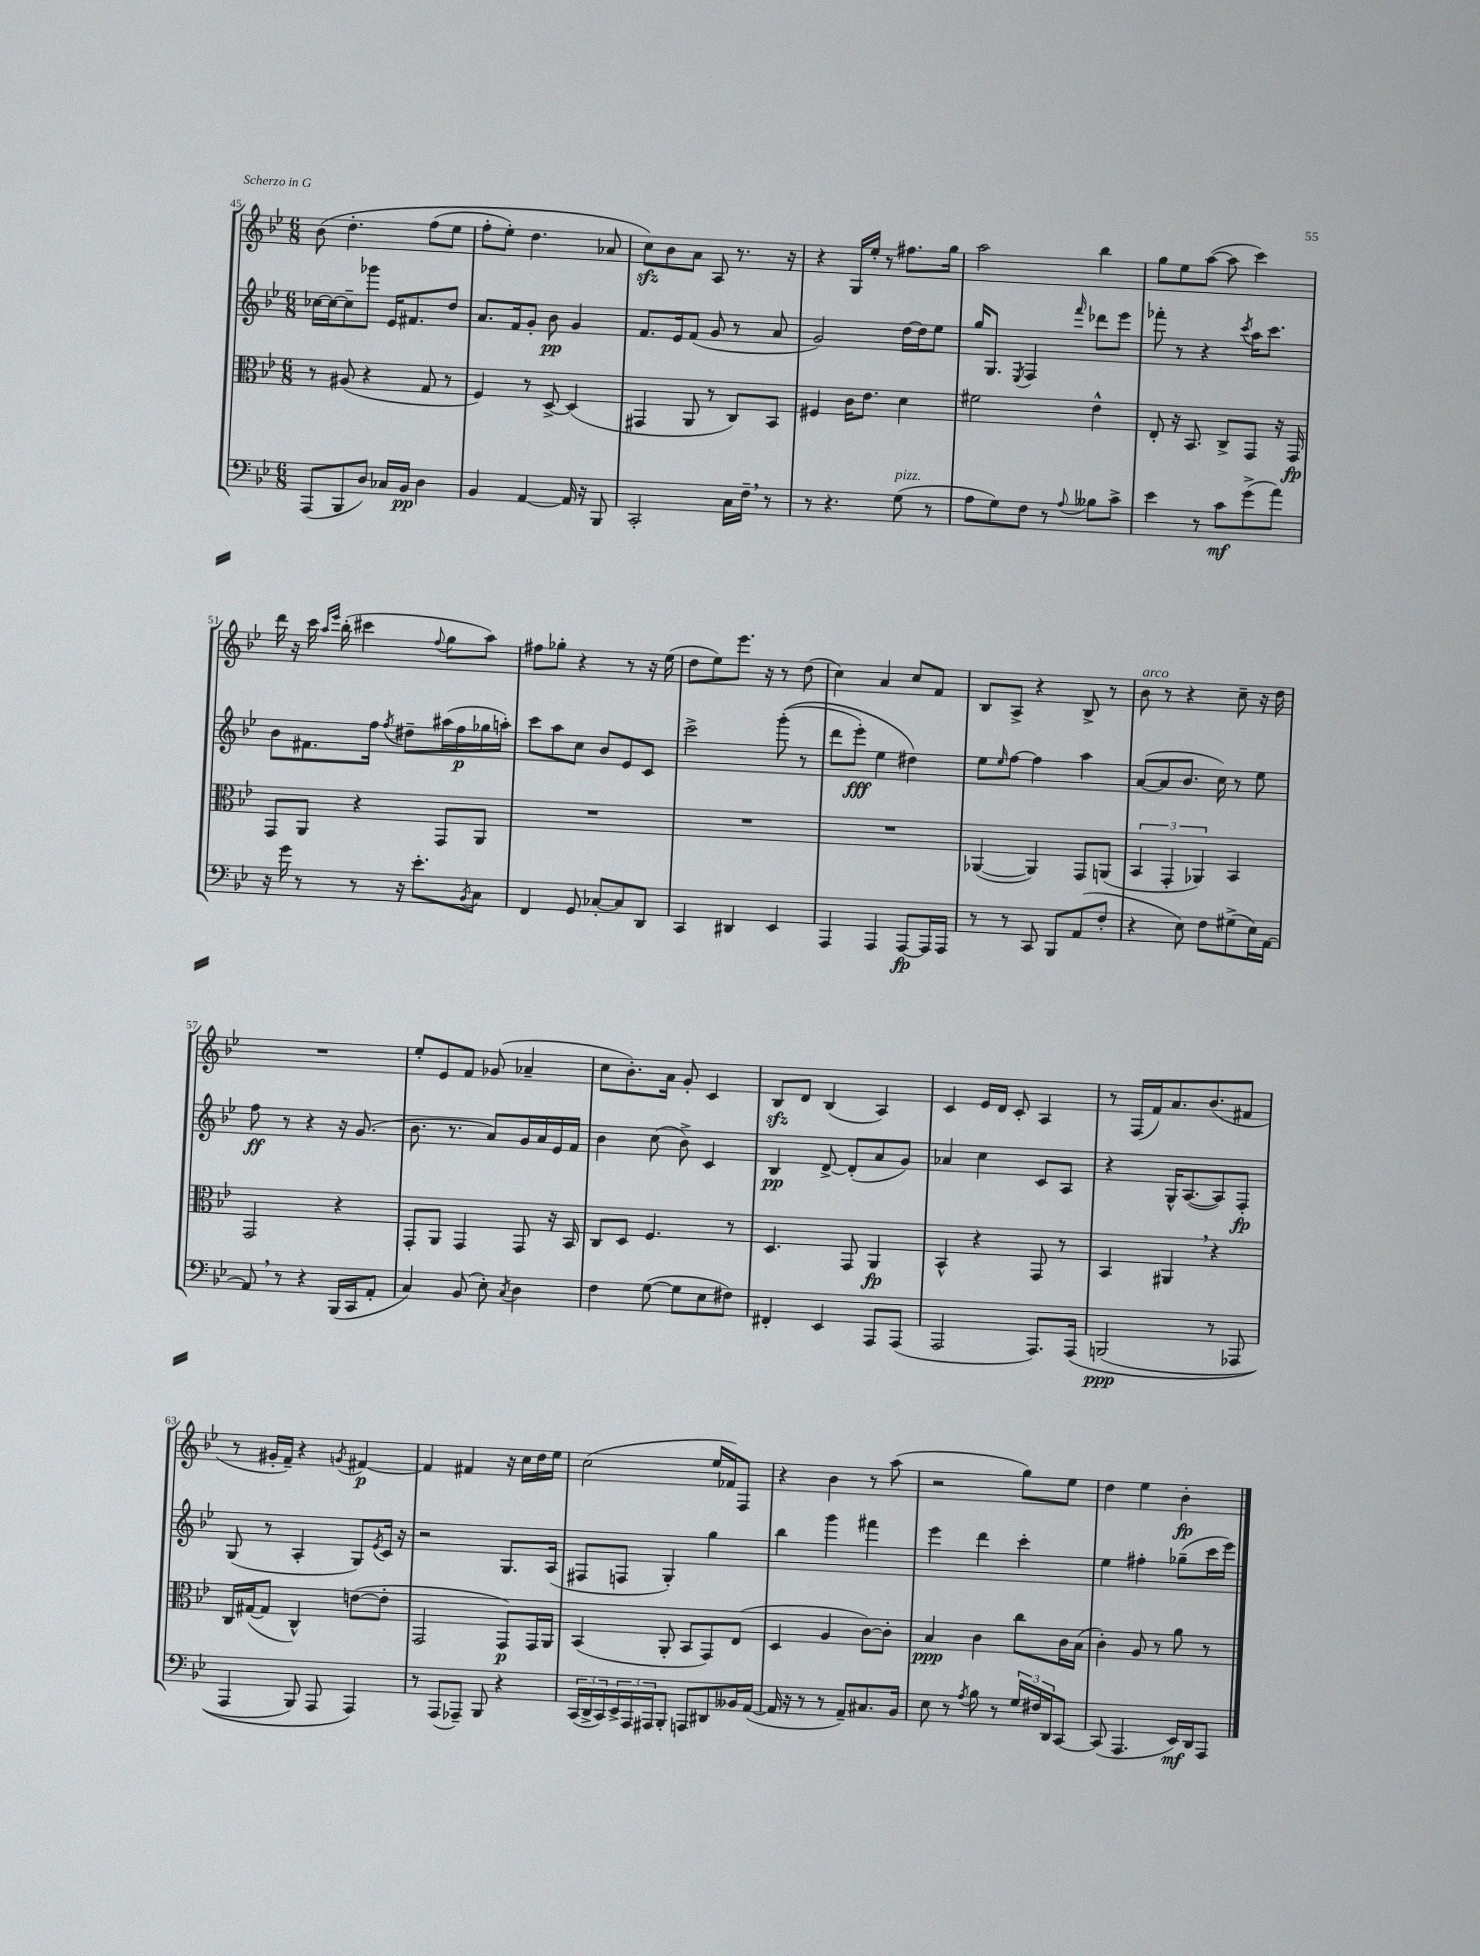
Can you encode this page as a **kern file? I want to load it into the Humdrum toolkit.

**kern	**kern	**kern	**kern
*staff4	*staff3	*staff2	*staff1
*clefF4	*clefC3	*clefG2	*clefG2
*k[b-e-]	*k[b-e-]	*k[b-e-]	*k[b-e-]
*M6/8	*M6/8	*M6/8	*M6/8
(8AAA	8r	[16cc-	&(8b-
.	.	16cc-_	.
8BBB-	(8A#	8cc-~]	4.dd'
8D)	4r	8ggg-	.
16C-	.	16e-	.
16BB-	.	8.f#	.
4D	8G	.	(8ff
.	8r	8dd	8ee-
=	=	=	=
4BB-	4F)	8.a	8ff'
.	.	.	8ee-')
.	.	16f	.
[4AA	8r	8g'	4.dd
.	[8D^	8b-	.
16AA]	(4D]	4g	.
16r	.	.	.
8BBB-	.	.	8a-
=	=	=	=
2CC'	4GG#	8.f	8cc&)
.	.	.	8b-
.	.	16e-	.
.	8AA	(8f	8a
.	8r	8g	8A
16C	8C)	8r	8.r
16F~	.	.	.
8r	8BB-	8a	.
.	.	.	16r
=	=	=	=
8r	4F#	2g)	4r
4.r	.	.	.
.	16c	.	16G
.	8.e-	.	16ee-'
.	.	.	8r
(8G	4d	[16dd	8.ff#
.	.	16dd]	.
8r	.	8ee-	.
.	.	.	16gg
=	=	=	=
8A	2f#	16gg	2aa
.	.	8.G	.
8G)	.	.	.
.	.	8qE-	.
8F	.	4F	.
8r	.	.	.
8qqA	.	16qqfff	.
8B--	4e-^^	8ddd-	4bb-
8c^	.	8eee-	.
=	=	=	=
4e-	8E-'	8fff-'	8gg
.	16r	8r	8ee-
.	8.BB-	.	.
8r	.	4r	([8aa
8c	8C^	.	8aa]
.	.	8qccc	.
(8g^	8GG	16aa	4ccc)
.	.	8.ccc	.
8a)	16r	.	.
.	16GG	.	.
=	=	=	=
16r	8GG	8b-	16ddd
16g	.	.	16r
8r	8AA	8.f#	16ccc
.	.	.	16qqaa
.	.	.	16qqeee-
.	.	.	(16bb-'
8r	4r	.	4ccc#
.	.	16ff	.
.	.	8qff	.
16r	.	8dd#~	.
8.e-'	.	.	.
.	.	.	8qqff
.	8GG	(16aa#	8gg
.	.	16ff	.
8qBB-	.	.	.
8C	8AA	16gg-	8aa)
.	.	16aa')	.
=	=	=	=
4FF	2.r	8ccc	8ff#
.	.	8aa	8gg-'
8GG	.	8cc	4r
[8C-'	.	8b-	.
8C-]	.	8e-	8r
8DD	.	8c	16r
.	.	.	(16ee-
=	=	=	=
4CC	2.r	2ccc^	8dd
.	.	.	8ee-)
4DD#	.	.	8.eee-
.	.	.	16r
4EE-	.	&((8ggg'	8r
.	.	8r	(8dd
=	=	=	=
4AAA	2.r	8ddd	4cc)
.	.	8eee-')	.
4AAA	.	4ee-	4a
[8AAA	.	4dd#&)	8cc
16AAA]	.	.	8f
16AAA	.	.	.
=	=	=	=
8r	([4AA-	8ee-	8B-
.	.	16qqee-	.
8r	.	[8ff	8A^
8CC	4AA-])	4ff]	4r
8BBB-	.	.	.
(8AA	8GG	4aa	8B-^
8F'	(8AA	.	8r
=	=	=	=
4r	6BB-	([8a	8b-
.	.	8a]	8r
.	6GG'	.	.
8E-)	.	8.b-	4r
.	6AA-)	.	.
8F	.	.	.
.	.	16cc)	.
(8G#^	4BB-	8r	8cc~
16E-)	.	8ee-	16r
[16AA	.	.	16dd
=	=	=	=
8AA]	2GG	8ff	2.r
8r	.	8r	.
4r	.	4r	.
(16BBB-	4r	16r	.
16CC	.	(8.g	.
8AA'	.	.	.
=	=	=	=
4C)	8GG'	8.b-	8ee-'
.	8AA	.	8e-
.	.	8.r	.
(8BB-	4GG	.	8f
8E-')	.	8a)	(8g-
8qC	.	.	.
4D	8GG	16g	4a-~
.	.	16a	.
.	16r	16e-	.
.	16BB-	16f	.
=	=	=	=
4F	8C	4b-	8cc
.	8D	.	8.b-')
([8G	4.F	(8cc	.
.	.	.	16a
8G]	.	8b-^)	8g'
8E-	.	4c	4c
8F#)	8r	.	.
=	=	=	=
4FF#'	4.D	4B-	8B-
.	.	.	8d
4EE-	.	[8d^	(4B-
.	8GG	(8d']	.
8AAA	4AA	8a	4A)
(8AAA	.	8g)	.
=	=	=	=
2AAA	4BB-^^	4a-	4c
.	4r	4cc	16e-
.	.	.	16d
.	.	.	8c'
8.AAA)	8GG	8c	4A
.	8r	8A	.
&(16AAA	.	.	.
=	=	=	=
(2BBB	4BB-	4r	8r
.	.	.	(16F
.	.	.	16f)
.	4AA#	16G^^	8.a
.	.	([8.A	.
.	.	.	(8.b-
8r	4r	8A])	.
8AAA-	.	8F'	8f#
=	=	=	=
4AAA	16C	(8G	8r
.	([16G#	.	.
.	8G#]	8r	16g#'
.	.	.	16f~)
8BBB-)	4C^^)	4A'	4r
8AAA	.	.	.
.	.	.	8qg
4AAA&)	([8e	8G)	[4f#
.	.	8qe-	.
.	8e']	16c	.
.	.	16r	.
=	=	=	=
8r	2GG	2r	4f#]
(8AAA	.	.	.
8AAA-~)	.	.	4f#
8BBB-	.	.	.
4r	8GG)	8.G	16r
.	.	.	16cc
.	16GG	.	16dd
.	16AA	(16A	16ee-
=	=	=	=
(24CC	(4BB-	8F#	(2cc
24DD^	.	.	.
24CC)	.	.	.
24EE-^	.	8F	.
24AAA	.	.	.
24AAA#	.	.	.
8BBB-'	8AA'	4G')	.
8AAA	8BB-	.	.
8DD#	8GG)	4gg	16ee-
.	.	.	16f-)
16BB--	(8E-	.	8F
([16AA	.	.	.
=	=	=	=
16AA]	4D	4bb-	4r
16r	.	.	.
8r	.	.	.
8r	4A	4ggg	4b-
8AA~)	.	.	.
8.C#	[8c)	4fff#	8r
.	8c']	.	(8aa
16BB-	.	.	.
=	=	=	=
8E-	4B-	4eee-	2r
8r	.	.	.
8qA	.	.	.
8B-	4c	4ddd	.
8r	.	.	.
24G	8cc	4ccc'	8gg)
24F#	.	.	.
24DD	.	.	.
[8CC	16c	.	8ee-
.	(16B-	.	.
=	=	=	=
(8CC]	4c')	4ee-	4dd
4.AAA	.	.	.
.	8A	4ff#'	4ee-
.	8r	.	.
16EE-)	8a	(8gg-~	4b-'
16DD	.	.	.
8AAA	8r	16ccc	.
.	.	16eee-)	.
==	==	==	==
*-	*-	*-	*-
